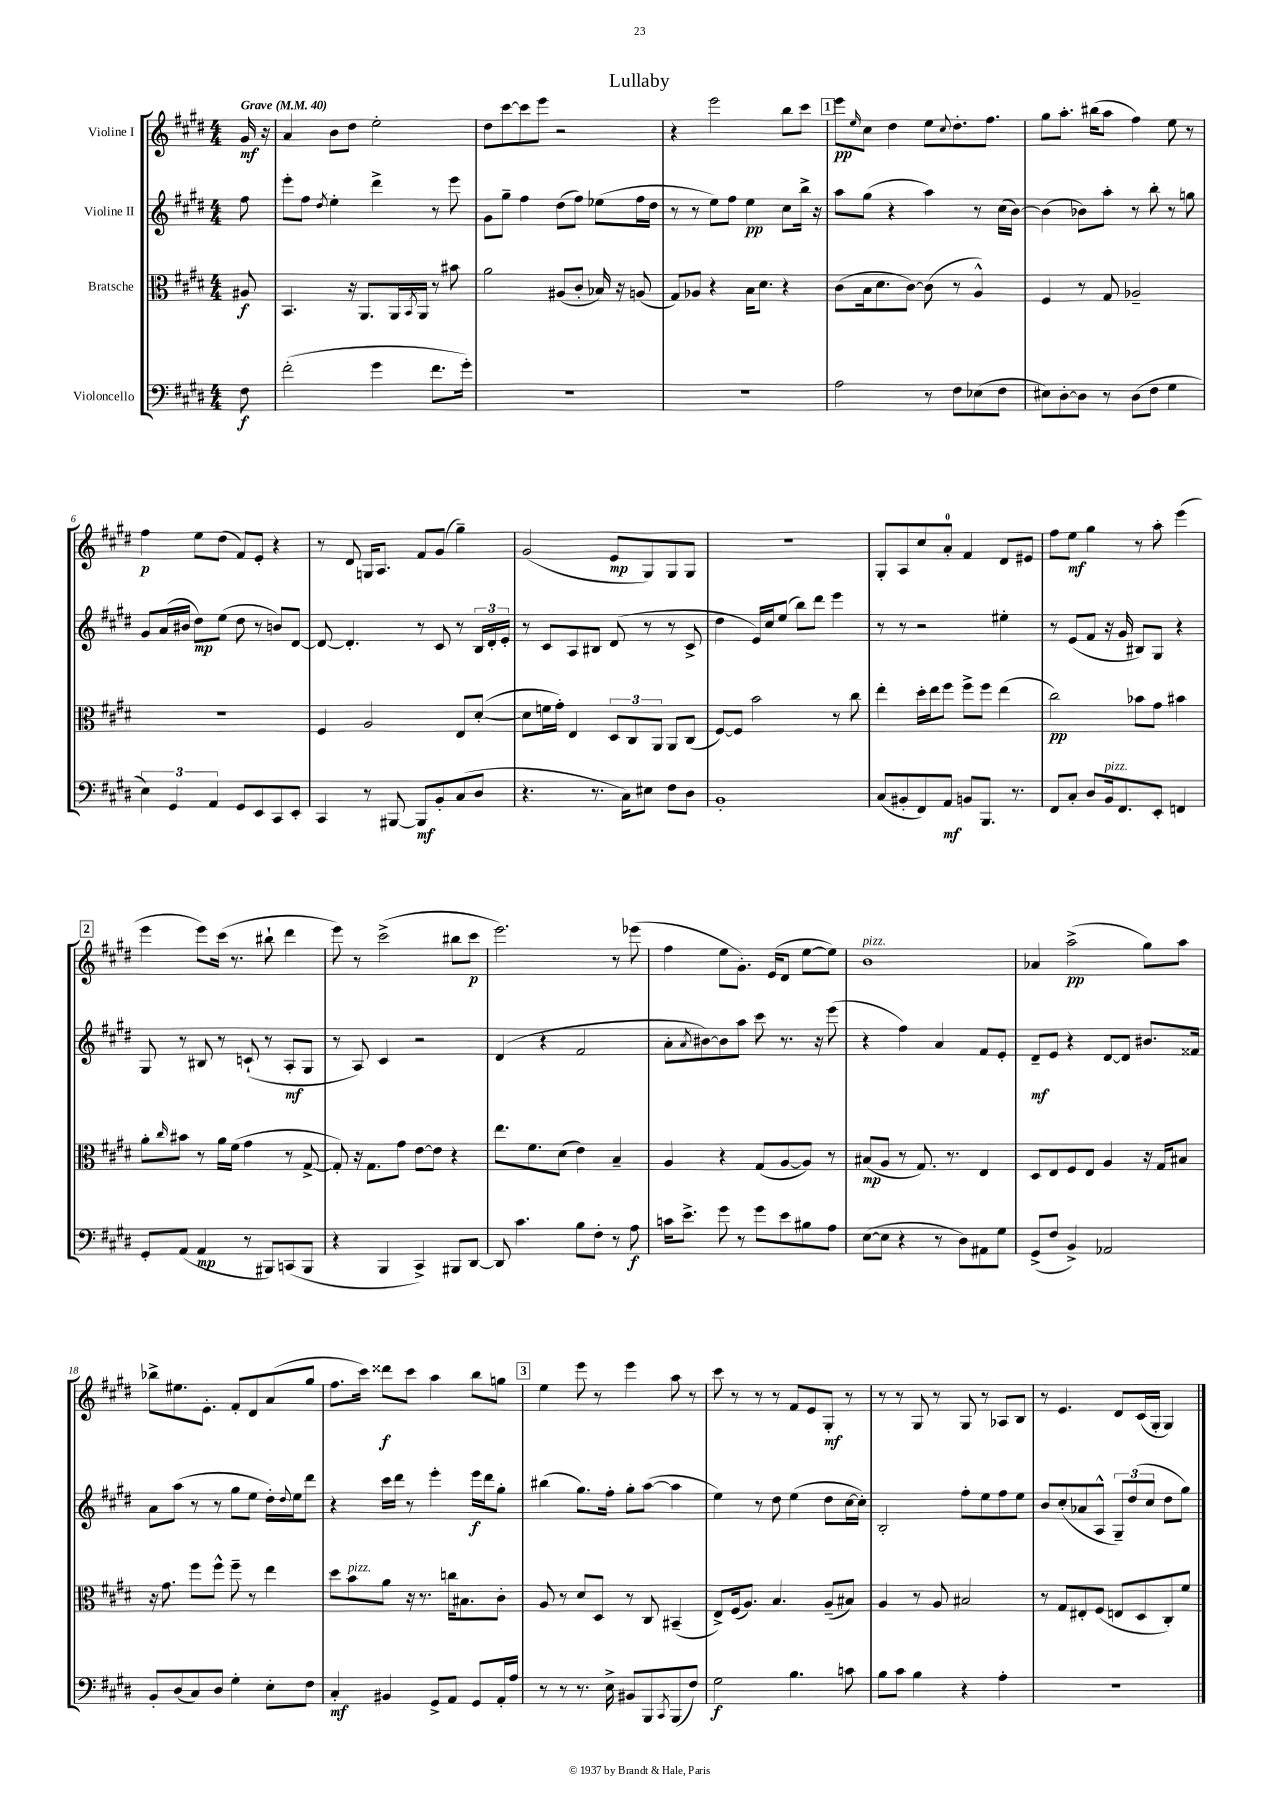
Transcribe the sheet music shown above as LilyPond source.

\header { title = "Lullaby" }
<<
\new StaffGroup <<
\new Staff = "s0" \with { instrumentName = "Violine I" } {
    \clef treble \key e \major \numericTimeSignature \time 4/4 \partial 8 \tempo "Grave" 4 = 40
    gis'16\mf r16 |
    a'4 b'8 dis''8 e''2-. |
    dis''8 cis'''8~ cis'''8 e'''8 r2 |
    r4 e'''2 b''8 cis'''8 |
    \mark \markup { \box "1" } e'''8\pp \grace { e''16 } cis''8 dis''4 e''8 \appoggiatura { cis''8 } dis''8.-. fis''8. |
    gis''8 a''8.-. bis''16( a''8 fis''4) e''8 r8 |
    fis''4\p e''8 dis''8( fis'8) e'8-. r4 |
    r8 dis'8 g16 a8. fis'8 gis'8( gis''4--) |
    gis'2( e'8\mp gis8) gis8 gis8 |
    R1 |
    gis8-. a8 cis''8 a'8-0-. fis'4 dis'8 eis'8 |
    fis''8 e''8\mf gis''4 r8 a''8-. e'''4( |
    \mark \markup { \box "2" } e'''4 e'''8) cis'''16( r8. bis''8-! dis'''4 |
    e'''8) r8 cis'''2->( bis''8 cis'''8\p |
    e'''2.) r8 ees'''8( |
    fis''4 e''8 gis'8.-.) e'16( dis'8 e''8~ e''8) |
    b'1^\markup { \italic "pizz." } |
    aes'4 a''2->\pp( gis''8) a''8 |
    bes''8-> eis''8. e'8.-. fis'8-. dis'8 a'8( gis''8 |
    fis''8. cis'''16) disis'''8\f cis'''8 a''4 b''8 g''8 |
    \mark \markup { \box "3" } e''4 e'''8 r8 e'''4 a''8 r8 |
    cis'''8 r8 r8 r8 fis'8 e'8 gis8-.\mf r8 |
    r8 r8 gis8 r8 gis8 r8 aes8 b8 |
    r8 e'4. dis'8 cis'16( gis16-. gis4) \bar "|." |
}
\new Staff = "s1" \with { instrumentName = "Violine II" } {
    \clef treble \key e \major \numericTimeSignature \time 4/4 \partial 8
    fis''8 |
    e'''8-. fis''8 \acciaccatura { dis''8 } e''4-. dis'''4-> r8 e'''8 |
    gis'8 gis''8-- fis''4 dis''8( fis''8) ees''8( fis''16 dis''16 |
    r8 r8 e''8) fis''8 e''4\pp cis''8 b''16-> r16 |
    \mark \markup { \box "1" } a''8 gis''8( r4 a''4) r8 cis''16( b'16~) |
    b'4( bes'8) a''8-. r8 b''8-. r8 g''8 |
    gis'8 a'16( bis'16 dis''8\mp) e''8( dis''8 r8 b'8) dis'8~ |
    dis'8~ dis'4.-. r8 cis'8 r8 \tuplet 3/2 { b16 dis'16-. e'16-. } |
    r8 cis'8 a8 bis8 dis'8( r8 r8 cis'8-> |
    dis''4 e'16) cis''16 e''8( b''8) dis'''8 e'''4 |
    r8 r8 r2 eis''4-. |
    r8 e'8( fis'8 r16 gis'16 bis8) gis8 r4 |
    \mark \markup { \box "2" } gis8 r8 bis8 r8 c'8-!( r8 a8-.\mf gis8 |
    r8 a8) cis'4 r2 |
    dis'4( r4 fis'2 |
    a'8-. \acciaccatura { a'8 } bis'8~) bis'8 a''8 cis'''8 r8. r16 e'''8( |
    r4 fis''4) a'4 fis'8 e'8-. |
    dis'8--\mf e'8 r4 dis'8~ dis'8 bis'8. fisis'16 |
    a'8 a''8( r8 r8 gis''8 e''8 dis''16-.) \appoggiatura { dis''8 } e''16 dis'''8 |
    r4 cis'''16 dis'''16 r8 e'''4-. e'''16\f dis'''16 gis''8-. |
    \mark \markup { \box "3" } bis''4( gis''8.) fis''16-. gis''8-. a''8~( a''4 |
    e''4) r8 dis''8 e''4( dis''8 cis''16~ cis''16-.) |
    b2-. fis''8-. e''8 fis''8 e''8 |
    b'8 cis''8-.( aes'8 a8-^ \tuplet 3/2 { gis8--) dis''8( cis''8 } dis''8 gis''8) \bar "|." |
}
\new Staff = "s2" \with { instrumentName = "Bratsche" } {
    \clef alto \key e \major \numericTimeSignature \time 4/4 \partial 8
    ais8\f |
    b,4. r16 a,8. a,16 \acciaccatura { b,8 } a,16 r8 bis'8 |
    a'2 ais8( cis'8-. bes16) r16 a8( |
    gis8) aes8 r4 b16 dis'8. r4 |
    \mark \markup { \box "1" } cis'8( b16 dis'8. cis'8~) cis'8( r8 a4-^) |
    fis4 r8 gis8 aes2-- |
    R1 |
    fis4 a2 e8 dis'8~-.( |
    dis'8 f'16 gis'16-.) e4 \tuplet 3/2 { dis8 cis8 a,8 } a,8 cis8( |
    fis8~) fis8 b'2 r8 cis''8 |
    e''4-. dis''16-. e''16 fis''8 fis''8-> fis''8 e''4( |
    cis''2\pp) bes'8 gis'8 bis'4 |
    \mark \markup { \box "2" } a'8-. \grace { cis''16 } bis'8 r8 a'16 fis'16( gis'4 r8 gis8~-> |
    gis8-.) r16 gis8. gis'8 e'8~ e'8 r4 |
    e''8. fis'8. dis'8( e'4) b4-- |
    a4 r4 gis8( a8~ a8) r8 |
    bis8\mp( a8 r8 gis8.) r8. e4 |
    dis8 e8 fis8 e8 a4 r16 gis16 bis8 |
    r16 gis'8. fis''8 fis''8-^ fis''8-- r8 e''4 |
    dis''8 b'8^\markup { \italic "pizz." } a'8 r16 r8. c''16 bis8. cis'8-. |
    \mark \markup { \box "3" } a8 r8 dis'8 dis8 r8 cis8 bis,4--( |
    e8->) fis16( a8.) b4. a8--( bis8) |
    a4 r8 a8 bis2 |
    r8 gis8 eis8-. fis8( e8 dis8 cis8-.) fis'8 \bar "|." |
}
\new Staff = "s3" \with { instrumentName = "Violoncello" } {
    \clef bass \key e \major \numericTimeSignature \time 4/4 \partial 8
    fis8\f |
    fis'2-.( gis'4 fis'8. gis'16-.) |
    R1 |
    R1 |
    \mark \markup { \box "1" } a2 r8 fis8 ees8( fis8 |
    eis8) dis8~-. dis8 r8 dis8( fis8 gis4 |
    \tuplet 3/2 { e4) gis,4 a,4 } gis,8 e,8 cis,8 e,8-. |
    cis,4 r8 bis,,8~ bis,,8\mf b,8-. cis8( dis8 |
    r4. r8. cis16) eis8 fis8 dis8 |
    b,1-. |
    cis8( bis,8-. fis,8) a,8\mf b,8 b,,8. r8. |
    fis,8 cis8-. dis8 b,16^\markup { \italic "pizz." } fis,8. e,8-. f,4 |
    \mark \markup { \box "2" } gis,8-. a,8( a,4\mp r8 bis,,8) c,8( bis,,8 |
    r4 b,,4 cis,4->) bis,,8 dis,8~ |
    dis,8 cis'4. b8 fis8-. r8 a8\f |
    c'16 e'8.-> gis'8 r8 gis'8 e'8 bis8 a8 |
    e8~( e8 r4 r8 dis8) ais,8 gis8 |
    gis,8->( fis8 b,4->) aes,2 |
    b,8-. dis8( cis8) dis8 gis4-. e8-. fis8 |
    cis4-.\mf bis,4 gis,8-> a,8 gis,8 a,16-. a16 |
    \mark \markup { \box "3" } r8 r8 r8. e16-> bis,8 b,,8 \acciaccatura { cis,8 } b,,8( fis8) |
    gis2\f b4. c'8 |
    b8 cis'8 b4 r4 a4-. |
    r1 \bar "|." |
}
>>
>>
